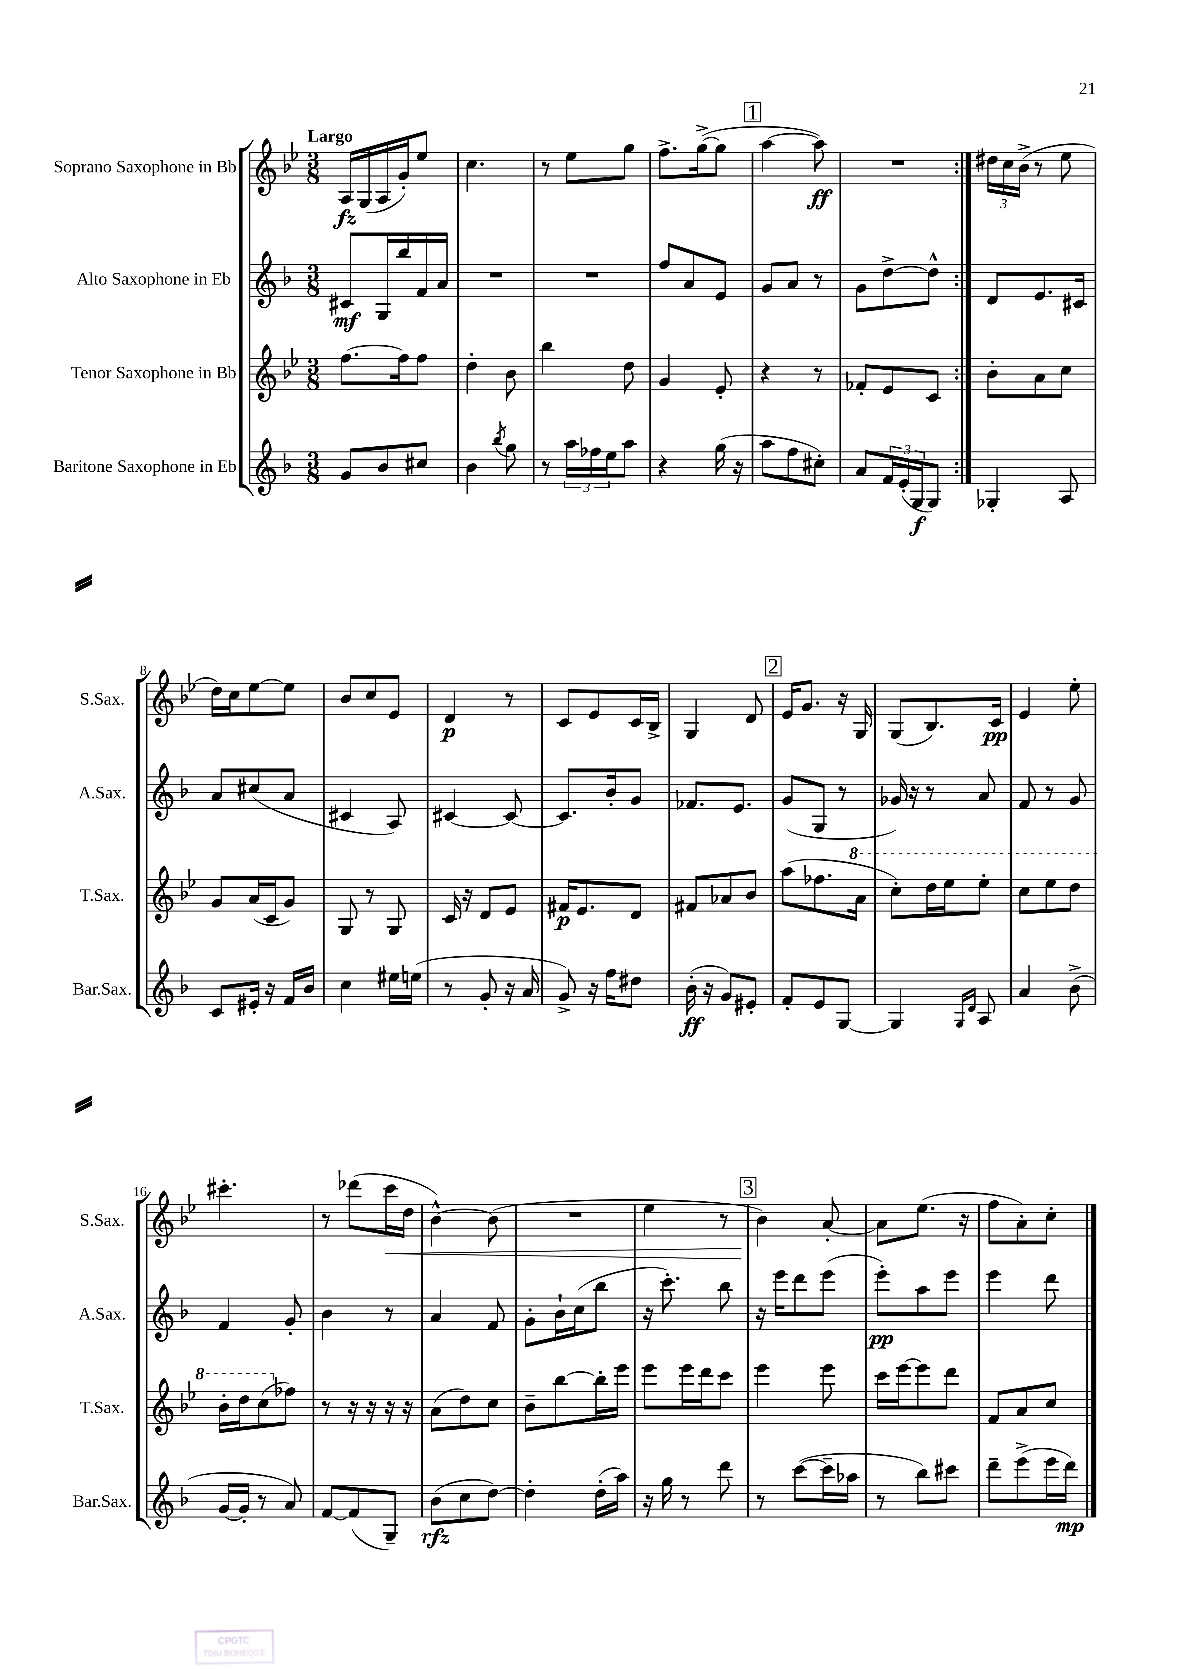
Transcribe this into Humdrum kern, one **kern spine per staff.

**kern	**kern	**kern	**kern
*staff4	*staff3	*staff2	*staff1
*clefG2	*clefG2	*clefG2	*clefG2
*k[b-]	*k[b-e-]	*k[b-]	*k[b-e-]
*M3/8	*M3/8	*M3/8	*M3/8
8g	[8.ff	8c#	16A
.	.	.	(16G
8b-	.	16G	16A
.	16ff]	16bb-	16g')
8cc#	8ff	16f	8ee-
.	.	16a	.
=	=	=	=
4b-	4dd'	4.r	4.cc
8qbb-	.	.	.
8gg	8b-	.	.
=	=	=	=
8r	4bb-	4.r	8r
24aa	.	.	8ee-
24ff-	.	.	.
24ee	.	.	.
8aa	8dd	.	8gg
=	=	=	=
4r	4g	8ff	8.ff^
.	.	8a	.
.	.	.	([16gg^
(16gg	8e-'	8e	8gg]
16r	.	.	.
=	=	=	=
8aa	4r	8g	[4aa
8ff	.	8a	.
8cc#')	8r	8r	8aa])
=	=	=	=
8a	8f-'	8g	4.r
24f	8e-	[8dd^	.
(24e'	.	.	.
24G	.	.	.
8G)	8c	8dd^^]	.
=:|!	=:|!	=:|!	=:|!
4G-'	8b-'	8d	24dd#
.	.	.	24cc
.	.	.	(24b-^
.	8a	8.e	8r
8A	8cc	.	8ee-
.	.	16c#	.
=	=	=	=
8c	8g	8a	16dd)
.	.	.	16cc
16e#'	(16a	(8cc#	[8ee-
16r	16c	.	.
16f	8g)	8a	8ee-]
16b-	.	.	.
=	=	=	=
4cc	8G	4c#	8b-
.	8r	.	8cc
16ee#	8G	8A)	8e-
(16ee	.	.	.
=	=	=	=
8r	16c	[4c#	4d
.	16r	.	.
8g'	8d	.	.
16r	8e-	8c#_	8r
16a	.	.	.
=	=	=	=
8g^)	16f#	8.c#]	8c
.	8.e-	.	.
16r	.	.	8e-
16ff	.	16b-'	.
8dd#	8d	8g	16c
.	.	.	16B-^
=	=	=	=
(16b-'	8f#	8.f-	4G
16r	.	.	.
8g)	8a-	.	.
.	.	8.e	.
8e#'	8b-	.	8d
=	=	=	=
8f'	(8aa	(8g	16e-
.	.	.	8.g
8e	8.ff-	8G	.
[8G	.	8r	16r
.	16aa	.	16G
=	=	=	=
4G]	8ccc')	16g-)	(8G
.	.	16r	.
.	16ddd	8r	8.B-)
.	16eee-	.	.
16qqG	.	.	.
16qqd	.	.	.
8A	8eee-'	8a	.
.	.	.	16c
=	=	=	=
4a	8ccc	8f	4e-
.	8eee-	8r	.
(8b-^	8ddd	8g	8ee-'
=	=	=	=
[16g	16bb-'	4f	4.ccc#'
16g']	16ddd	.	.
8r	(8ccc	.	.
8a)	8ff-)	8g'	.
=	=	=	=
[8f	8r	4b-	8r
(8f]	16r	.	(8ddd-
.	16r	.	.
8G~)	16r	8r	16ccc
.	16r	.	16dd
=	=	=	=
(8b-	(8a	4a	[4b-^^)
8cc	8dd)	.	.
[8dd)	8cc	8f	(8b-]
=	=	=	=
4dd']	8b-~	8g'	4.r
.	[8bb-	16b-`	.
.	.	(16cc	.
(16dd'	16bb-']	8bb-	.
16aa)	16eee-	.	.
=	=	=	=
16r	8eee-	16r	4ee-
16gg	.	8.ccc')	.
8r	16eee-	.	.
.	16ddd	.	.
8ddd	8ccc	8bb-	8r
=	=	=	=
8r	4eee-	16r	4b-)
.	.	16eee	.
([8ccc	.	8ddd	.
16ccc~]	8eee-	(8eee	[8a'
16aa-	.	.	.
=	=	=	=
8r	16ccc	8eee')	8a]
.	[16eee-	.	.
8bb-)	8eee-]	8aa	(8.ee-
8ccc#	8ddd	8eee	.
.	.	.	16r
=	=	=	=
8ddd~	8f	4eee	8ff
(8eee^	8a	.	8a')
16eee	8cc	8ddd	8cc'
16ddd)	.	.	.
==	==	==	==
*-	*-	*-	*-
